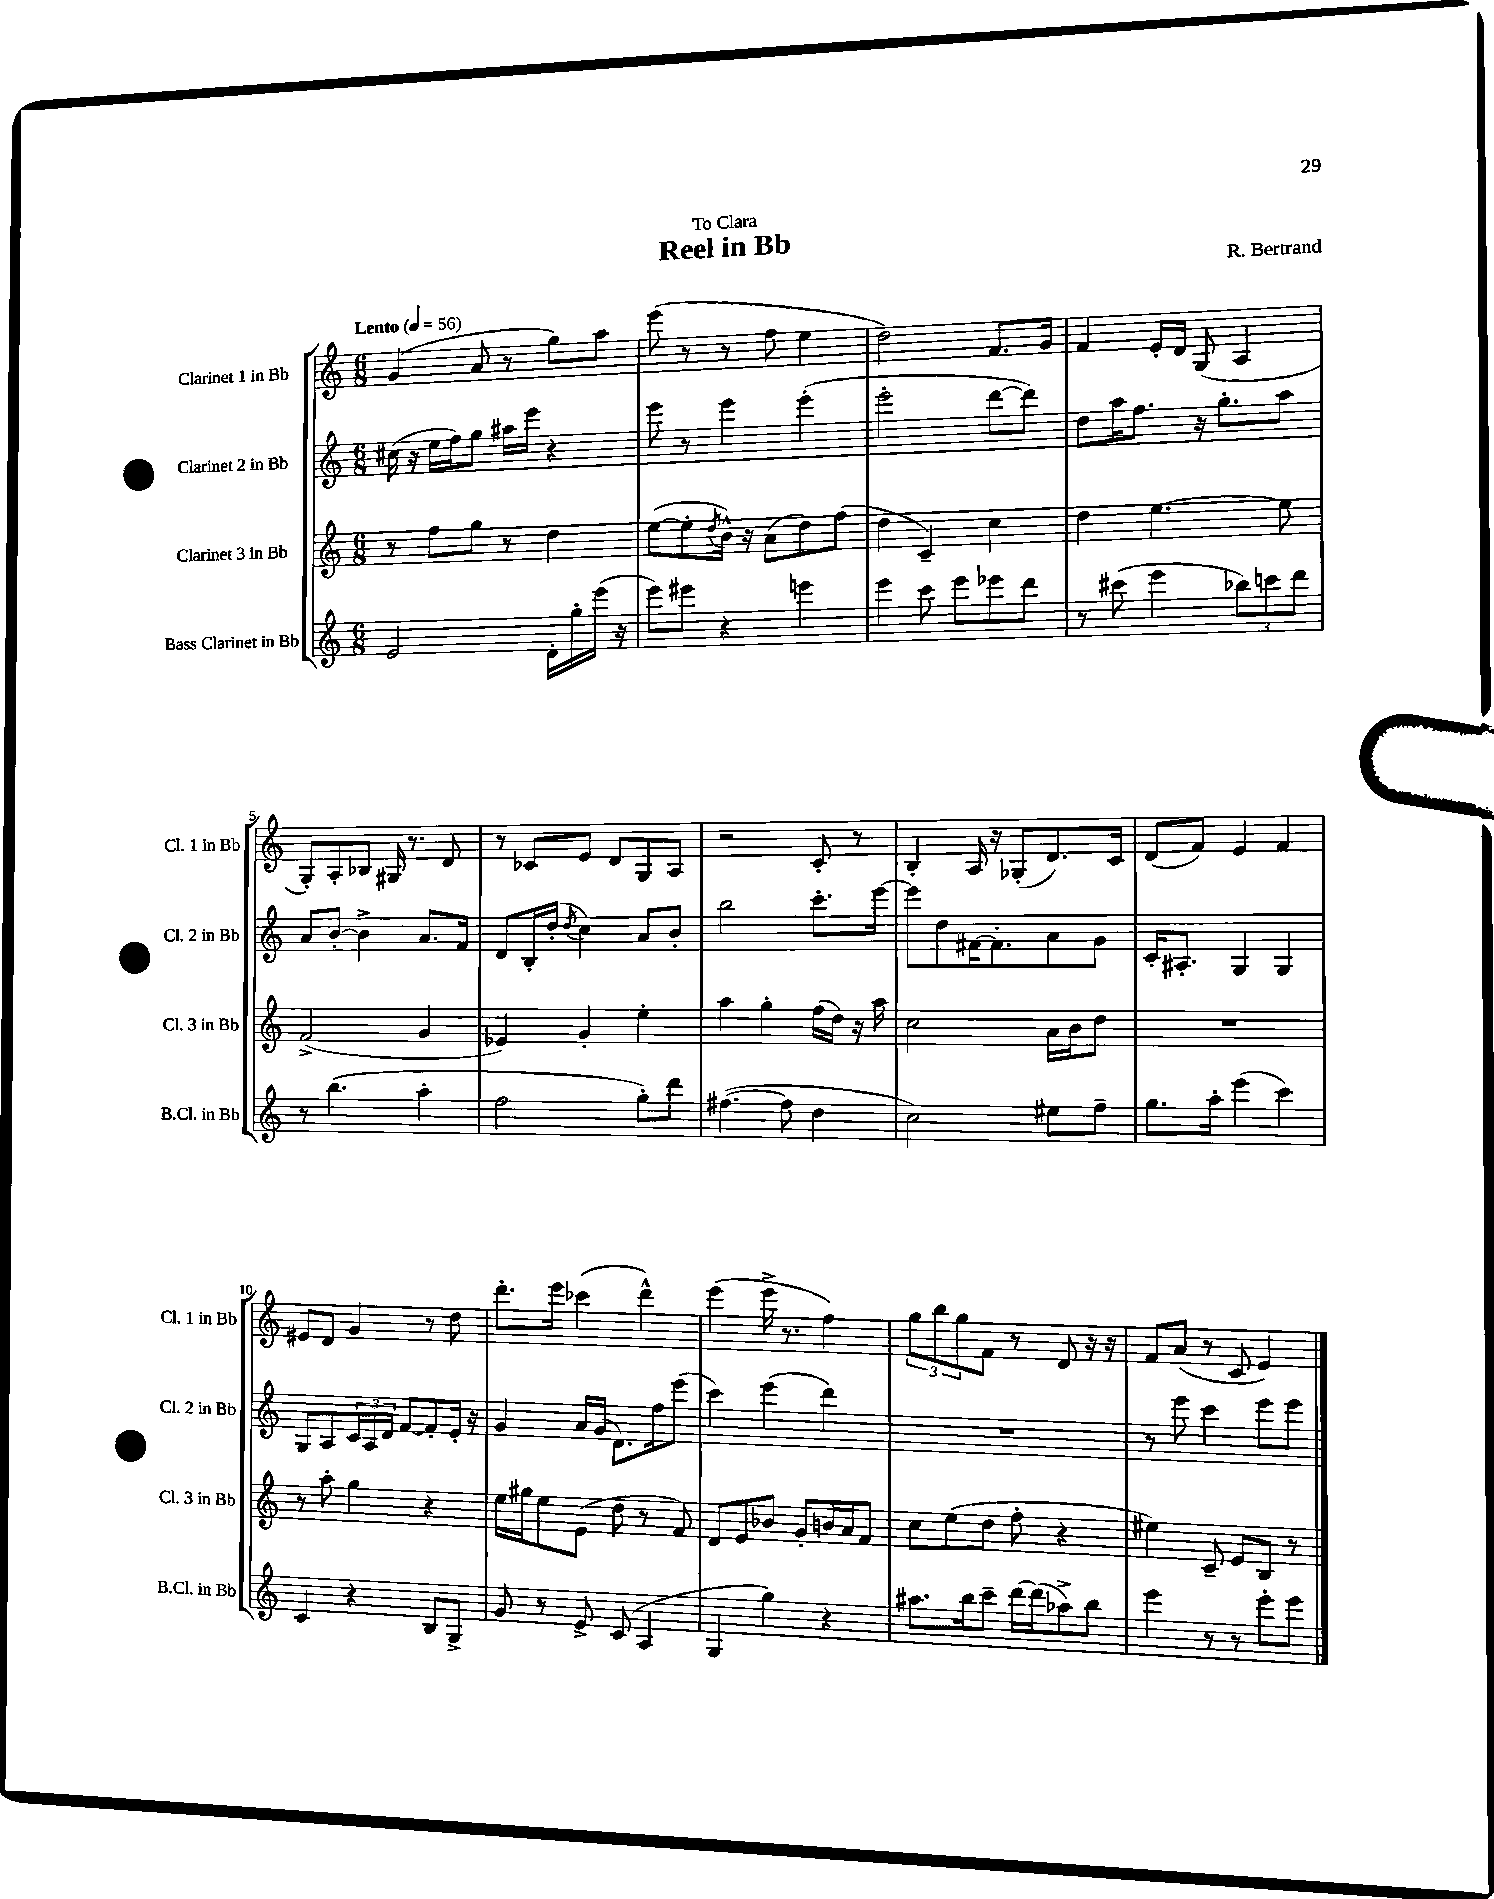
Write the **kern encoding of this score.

**kern	**kern	**kern	**kern
*staff4	*staff3	*staff2	*staff1
*clefG2	*clefG2	*clefG2	*clefG2
*k[]	*k[]	*k[]	*k[]
*M6/8	*M6/8	*M6/8	*M6/8
*MM56	*MM56	*MM56	*MM56
2e	8r	(16cc#	(4g
.	.	16r	.
.	8ff	16ee	.
.	.	16ff)	.
.	8gg	8gg	8a
.	8r	16aa#	8r
.	.	16eee	.
16d'	4dd	4r	8gg)
16gg'	.	.	.
(16eee	.	.	8aa
16r	.	.	.
=	=	=	=
8eee)	([8ee	8eee	(8eee
8eee#	8ee']	8r	8r
.	8qdd	.	.
4r	16b^^)	4eee	8r
.	16r	.	.
.	(8a	.	8ff
4eee	8dd)	(4eee'	4ee
.	(8ff	.	.
=	=	=	=
4eee	4dd	2eee'	2dd)
8ccc	4c~)	.	.
8eee	.	.	.
8eee-	4cc	[8ddd	8.f
8ddd	.	8ddd])	.
.	.	.	16g
=	=	=	=
8r	4dd	8dd	4f
(8ccc#	.	16aa	.
.	.	8.ff	.
4eee	[4.ee	.	16e'
.	.	.	16d
.	.	16r	(8G
.	.	8.gg'	.
12bb-)	.	.	4A
12ccc	.	.	.
.	8ee]	8aa	.
12ddd	.	.	.
=	=	=	=
8r	(2f^	8a	8G')
(4.bb	.	[8b'	8A'
.	.	4b^]	8B-
.	.	.	16G#
.	.	.	8.r
4aa'	4g	8.a	.
.	.	.	8d
.	.	16f	.
=	=	=	=
2ff	4e-)	8d	8r
.	.	16B'	8c-
.	.	(16dd'	.
.	.	8qdd	.
.	4g'	4cc)	8e
.	.	.	8d
8gg')	4ee'	8a	8G
8ddd	.	8b'	8A
=	=	=	=
([4.ff#	4aa	2bb	2r
.	4gg'	.	.
8ff#]	.	.	.
4dd	(16ff	8.ccc'	8c'
.	16dd)	.	.
.	16r	.	8r
.	16aa	[16eee	.
=	=	=	=
2cc)	2cc	8eee]	4B'
.	.	8dd	.
.	.	[16f#	16A
.	.	8.f#']	16r
.	.	.	(8G-'
8ee#	16a	8a	8.d)
.	16b	.	.
8ff~	8dd	8g	.
.	.	.	16c
=	=	=	=
8.gg	2.r	16c'	(8d
.	.	8.A#'	.
.	.	.	8f)
16aa'	.	.	.
(4eee	.	4G	4e
4ccc)	.	4G	4f
=	=	=	=
4c	8r	8G	8e#
.	8aa'	8A	8d
4r	4gg	24c	4g
.	.	24A	.
.	.	24d	.
.	.	[8f	.
8B	4r	8f']	8r
8G^	.	16e'	8dd
.	.	16r	.
=	=	=	=
8g	16ee	4g	8.ddd'
.	16gg#	.	.
8r	8ee	.	.
.	.	.	16eee
8e^	(8e	16a	(4ccc-
.	.	(16g	.
(8c	8dd	8.d)	.
4A	8r	.	4ddd^^)
.	.	16ff	.
.	8f)	(8eee	.
=	=	=	=
4G	8d	4ccc)	(4eee
.	8e	.	.
4gg)	8b-	(4eee	16eee^
.	.	.	8.r
.	8g'	.	.
4r	16b	4ddd)	4ff)
.	16a	.	.
.	8f	.	.
=	=	=	=
8.aa#	8cc	2.r	12gg
.	.	.	12bb
.	(8ee	.	.
.	.	.	12gg
16bb	.	.	.
8ccc~	8dd	.	8f
[16ddd	8ff'	.	8r
(16ddd]	.	.	.
8aa-^)	4r	.	8d
8bb	.	.	16r
.	.	.	16r
=	=	=	=
4eee	4ee#)	8r	8f
.	.	8eee	(8a
8r	8c~	4ccc	8r
8r	8e	.	8c
8eee'	8B	8eee	4e)
8eee	8r	8eee	.
==	==	==	==
*-	*-	*-	*-
